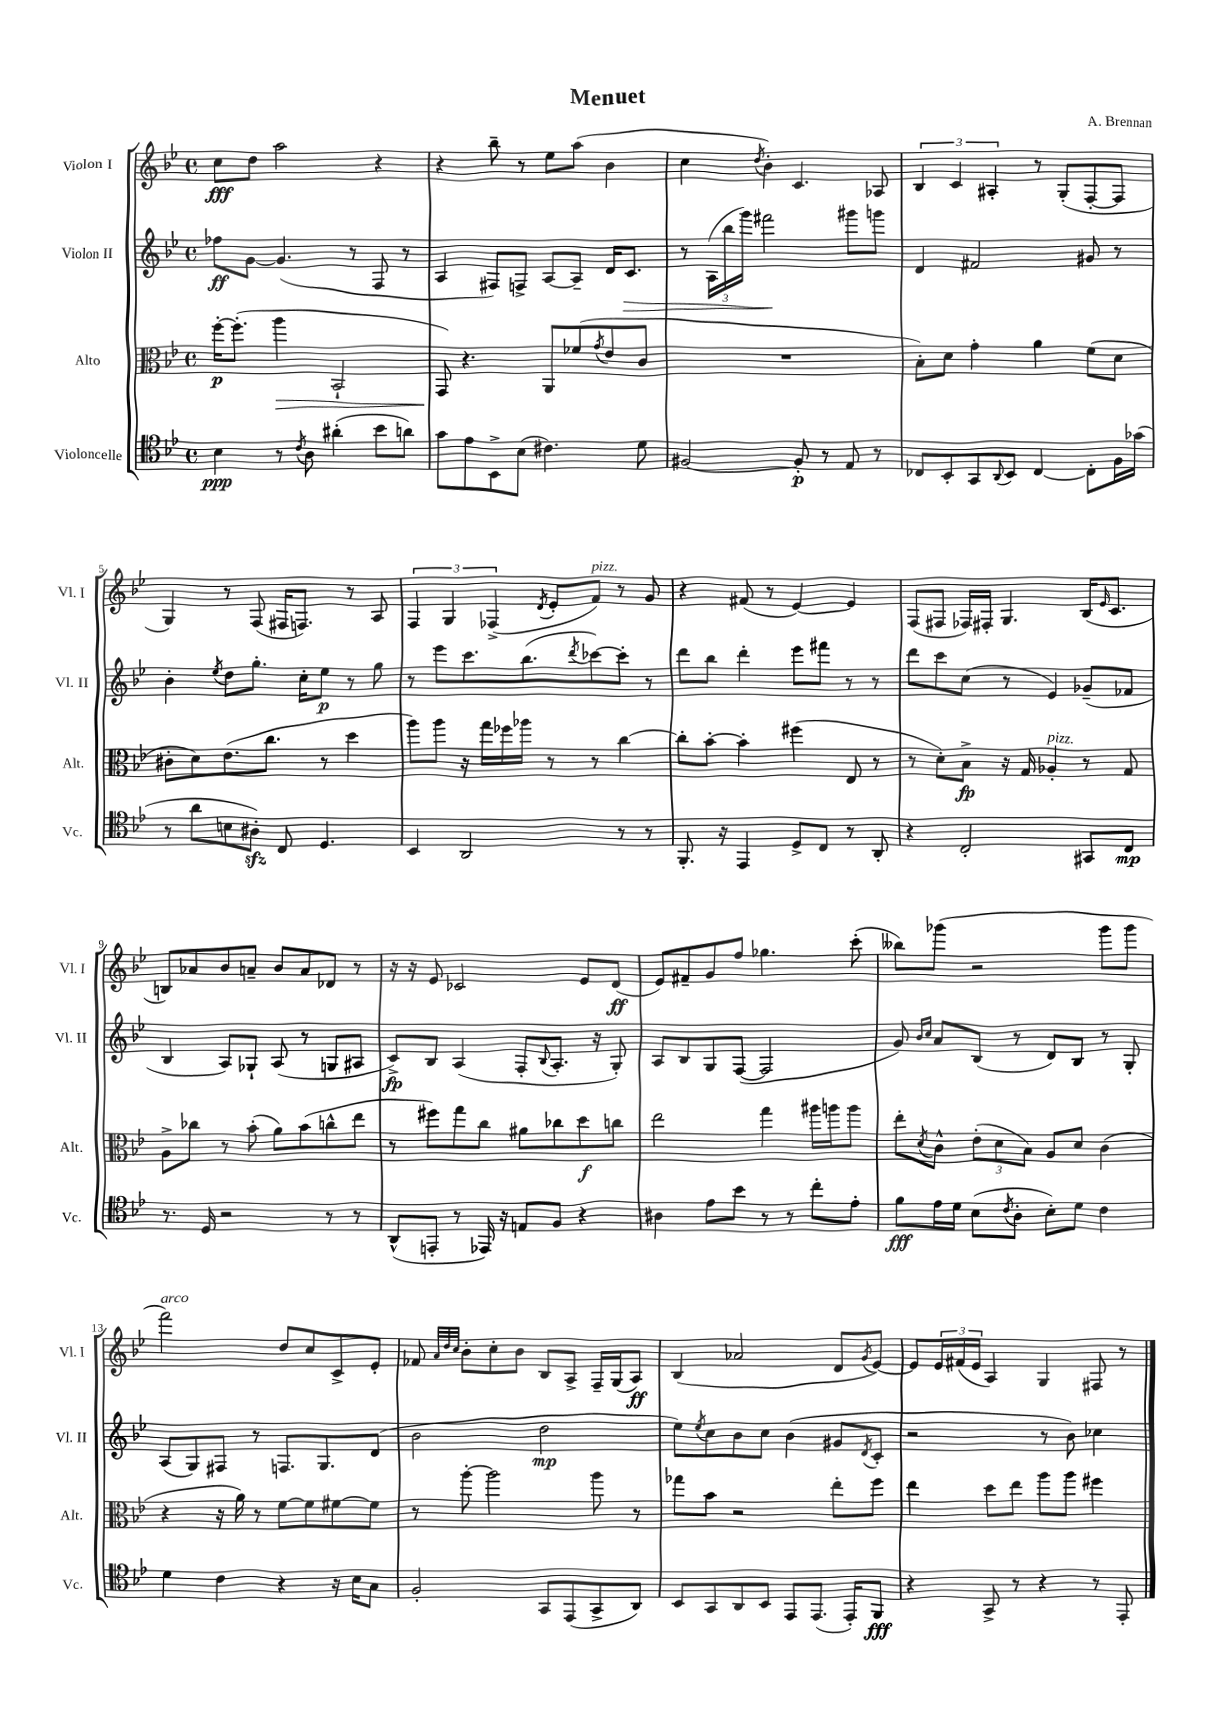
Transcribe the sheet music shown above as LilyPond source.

\header { title = "Menuet" composer = "A. Brennan" }
<<
\new StaffGroup <<
\new Staff = "s0" \with { instrumentName = "Violon I" shortInstrumentName = "Vl. I" } {
    \clef treble \key bes \major \defaultTimeSignature \time 4/4
    c''8\fff d''8 a''2 r4 |
    r4 bes''8-- r8 ees''8 a''8( bes'4 |
    c''4 \acciaccatura { d''8 } bes'4-.) c'4. aes8 |
    \tuplet 3/2 { bes4 c'4 ais4-. } r8 g8-.( f8~-. f8 |
    g4) r8 f8( fis16 f8.) r8 a8 |
    \tuplet 3/2 { f4 g4 fes4->( } \acciaccatura { d'8 } ees'8-. f'8^\markup { \italic "pizz." }) r8 g'8 |
    r4 fis'8( r8 ees'4~) ees'4 |
    f8( fis8 fes16) fis16-. g4. bes16( \grace { ees'16 } c'8. |
    b8) aes'8 bes'8 a'8-- bes'8 a'8 des'8 r8 |
    r16 r16 ees'8 ces'2 ees'8 d'8\ff( |
    ees'8) fis'8-- g'8 f''8 ges''4. c'''8-.( |
    beses''8) ges'''8( r2 ges'''8 ges'''8 |
    f'''2^\markup { \italic "arco" }) d''8 c''8 c'8-> ees'8-. |
    fes'8 \grace { a'32 d''32 c''32 } bes'8-. c''8-. bes'8 bes8 a8-> f16-- g16( a8\ff) |
    bes4( aes'2 d'8 \acciaccatura { g'8 } ees'8~) |
    ees'8 \tuplet 3/2 { ees'16 fis'16( ees'16 } a4) g4 fis8 r8 \bar "|." |
}
\new Staff = "s1" \with { instrumentName = "Violon II" shortInstrumentName = "Vl. II" } {
    \clef treble \key bes \major \defaultTimeSignature \time 4/4
    fes''8\ff g'8~ g'4.( r8 f8 r8 |
    a4 fis8) f8-> a8~ a8-- d'16 c'8.\> |
    r8 \tuplet 3/2 { a16( bes''16 g'''16) } fis'''2\! gis'''8 g'''8 |
    d'4 fis'2 gis'8 r8 |
    bes'4-. \acciaccatura { ees''8 } d''8 g''8.-. c''16-. ees''8\p r8 g''8 |
    r8 ees'''8 c'''8. bes''8.( \acciaccatura { d'''8 } ces'''8~) ces'''8-. r8 |
    d'''8 bes''8 d'''4-. ees'''8 fis'''8 r8 r8 |
    d'''8 c'''8 c''8( r8 ees'4) ges'8--( fes'8 |
    bes4 a8) ges8-! a8( r8 g8 ais8 |
    c'8->\fp) bes8 a4( f8-. \appoggiatura { bes8 } a8.-. r16 g8-.) |
    a8 bes8 g8 f8~( f2 |
    g'8) \grace { bes'16 c''16 } a'8 bes8( r8 d'8) bes8 r8 g8-. |
    a8( g8) fis8 r8 f8. g8. d'8( |
    bes'2 d''2\mp |
    ees''8) \acciaccatura { ees''8 } c''8 bes'8 c''8 bes'4( gis'8 \acciaccatura { d'8 } c'8-. |
    r2 r8 bes'8) ces''4 \bar "|." |
}
\new Staff = "s2" \with { instrumentName = "Alto" shortInstrumentName = "Alt." } {
    \clef alto \key bes \major \defaultTimeSignature \time 4/4
    f''16~-.\p f''8.-.( a''4\> bes,2-! |
    g,8\!) r4. a,8 fes'8( \acciaccatura { g'8 } ees'8 c'8 |
    R1 |
    bes8-.) d'8 g'4-. a'4 f'8( d'8 |
    cis'8-. d'8) ees'8.( c''8. r8 d''4 |
    a''8) a''8 r16 g''16 fes''16 aes''16 r8 r8 c''4~ |
    c''8-. bes'8~-. bes'4-. fis''4( ees8 r8 |
    r8 d'8-.) bes8->\fp r16 g16 aes4-.^\markup { \italic "pizz." } r8 g8 |
    a8-> ces''8 r8 bes'8-.( a'8) bes'8( c''8-^ ees''8 |
    r8 fis''8) g''8 c''8 ais'8 ces''8 d''8\f c''8 |
    ees''2 g''4 ais''16 a''16 a''8 |
    ees''8-. \acciaccatura { d'8 } c'8-^ \tuplet 3/2 { ees'8-.( d'8 bes8) } a8 d'8 c'4( |
    r4 r16 a'16) r8 f'8~ f'8 fis'8~ fis'8 |
    r8 a''8~-. a''2 a''8 r8 |
    ges''8 bes'8 r2 ees''8-. f''8 |
    ees''4 d''8 ees''8 a''8 a''8 fis''4 \bar "|." |
}
\new Staff = "s3" \with { instrumentName = "Violoncelle" shortInstrumentName = "Vc." } {
    \clef tenor \key bes \major \defaultTimeSignature \time 4/4
    bes4\ppp r8 \acciaccatura { c'8 } a8 ais'4-.( bes'8 a'8) |
    g'8 ees'8 bes,8-> bes8( cis'4.) d'8 |
    fis2~ fis8-.\p r8 ees8 r8 |
    ces8 bes,8-. g,8 \appoggiatura { a,8 } bes,8 ces4~ ces8-. f16 ges'16( |
    r8 a'8 b8 ais8-.\sfz) c8 d4. |
    bes,4 a,2 r8 r8 |
    f,8.-. r16 ees,4 d8-> c8 r8 a,8-. |
    r4 c2-. gis,8 c8\mp |
    r8. d16 r2 r8 r8 |
    a,8-^( e,8-. r8 ees,16) r16 e8 f8 r4 |
    ais4 ees'8 bes'8 r8 r8 c''8-. ees'8-. |
    f'8\fff ees'16 d'16 bes8( \acciaccatura { c'8 } a8-. bes8-.) d'8 c'4 |
    d'4 c'4 r4 r16 bes16 g8 |
    f2-. g,8 ees,8( g,8-> a,8) |
    bes,8 g,8 a,8 bes,8 ees,8 ees,8.( ees,16-.) f,8\fff |
    r4 g,8-> r8 r4 r8 ees,8-. \bar "|." |
}
>>
>>
